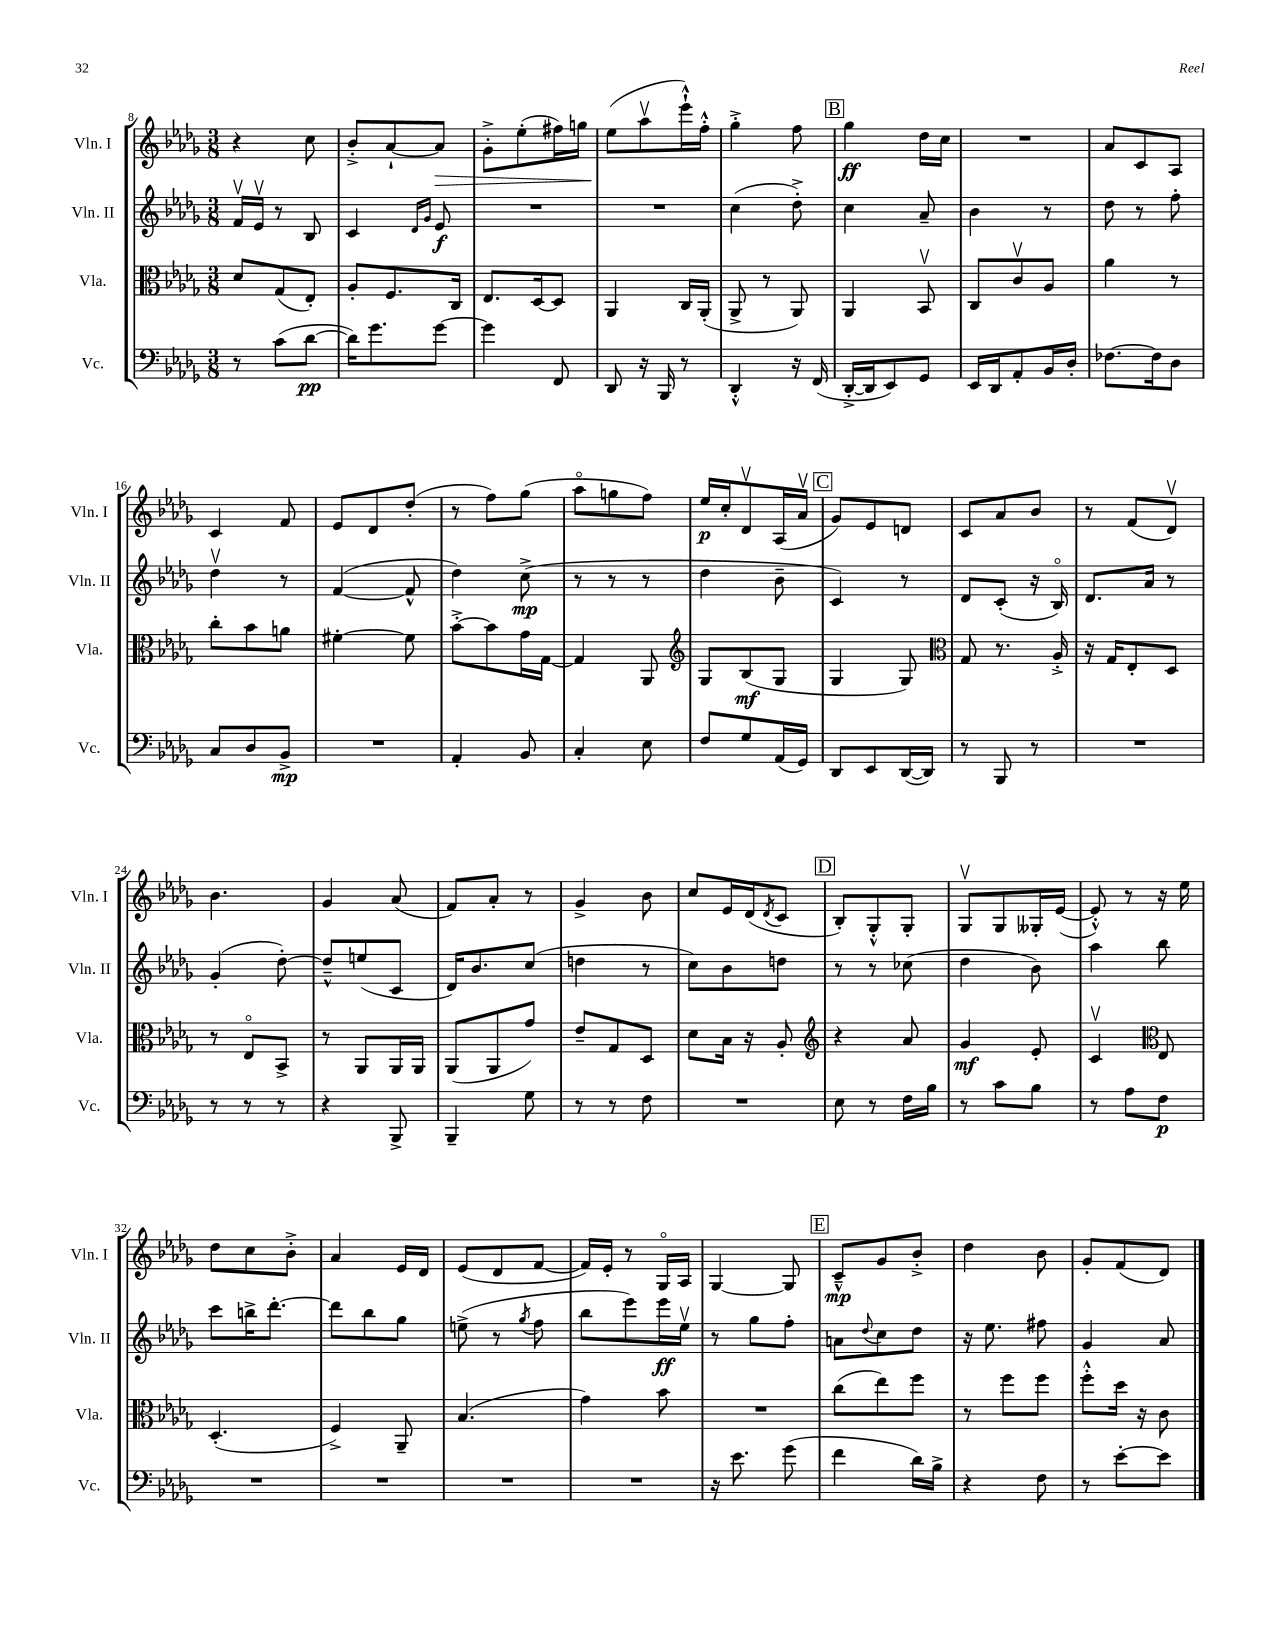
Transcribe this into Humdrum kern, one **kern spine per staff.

**kern	**kern	**kern	**kern
*staff4	*staff3	*staff2	*staff1
*clefF4	*clefC3	*clefG2	*clefG2
*k[b-e-a-d-g-]	*k[b-e-a-d-g-]	*k[b-e-a-d-g-]	*k[b-e-a-d-g-]
*M3/8	*M3/8	*M3/8	*M3/8
8r	8d-	16fv	4r
.	.	16e-v	.
(8c	(8G-	8r	.
[8d-	8E-')	8B-	8cc
=	=	=	=
16d-])	8A-'	4c	8b-'^
8.g-	.	.	.
.	8.F	.	[8a-`
.	.	16qqd-	.
.	.	16qqg-	.
[8g-	.	8e-	8a-]
.	16C	.	.
=	=	=	=
4g-]	8.E-	4.r	8g-'^
.	.	.	(8ee-'
.	[16D-	.	.
8FF	8D-]	.	16ff#)
.	.	.	16gg
=	=	=	=
8DD-	4AA-	4.r	(8ee-
16r	.	.	8aa-v
16BBB-	.	.	.
8r	16C	.	16eee-`^^)
.	(16AA-'	.	16ff'^^
=	=	=	=
4DD-'^^	8AA-^	(4cc	4gg-'^
.	8r	.	.
16r	8AA-)	8dd-'^)	8ff
(16FF	.	.	.
=	=	=	=
[16DD-'^	4AA-	4cc	4gg-
16DD-]	.	.	.
8EE-)	.	.	.
8GG-	8BB-v	8a-~	16dd-
.	.	.	16cc
=	=	=	=
16EE-	8C	4b-	4.r
16DD-	.	.	.
8AA-'	8cv	.	.
16BB-	8A-	8r	.
16D-'	.	.	.
=	=	=	=
[8.F-	4a-	8dd-	8a-
.	.	8r	8c
16F-]	.	.	.
8D-	8r	8ff'	8A-
=	=	=	=
8C	8cc'	4dd-v	4c
8D-	8b-	.	.
8BB-^	8a	8r	8f
=	=	=	=
4.r	[4f#'	([4f	8e-
.	.	.	8d-
.	8f#]	8f^^]	(8dd-'
=	=	=	=
4AA-'	[8b-'^	4dd-)	8r
.	8b-]	.	8ff)
8BB-	16g-	(8cc^	(8gg-
.	[16G-	.	.
=	=	=	=
4C'	4G-]	8r	8aa-o
.	.	8r	8gg
8E-	8AA-	8r	8ff)
=	=	=	=
*	*clefG2	*	*
8F	8G-	4dd-	16ee-
.	.	.	16cc'
8G-	(8B-	.	8d-v
(16AA-	8G-	8b-~	(16A-
16GG-)	.	.	16a-v
=	=	=	=
8DD-	4G-	4c)	8g-)
8EE-	.	.	8e-
([16DD-	8G-)	8r	8d
16DD-])	.	.	.
=	=	=	=
*	*clefC3	*	*
8r	8G-	8d-	8c
8BBB-	8.r	(8c'	8a-
8r	.	16r	8b-
.	16A-'^	16B-o)	.
=	=	=	=
4.r	16r	8.d-	8r
.	16G-	.	.
.	8E-'	.	(8f
.	.	16a-	.
.	8D-	8r	8d-v)
=	=	=	=
8r	8r	(4g-'	4.b-
8r	8E-o	.	.
8r	8BB-^	[8dd-')	.
=	=	=	=
4r	8r	8dd-~^^]	4g-
.	8AA-	(8ee	.
8BBB-^	16AA-	8c	(8a-
.	16AA-	.	.
=	=	=	=
4BBB-~	(8AA-	16d-)	8f)
.	.	8.b-	.
.	8AA-	.	8a-'
8G-	8g-)	(8cc	8r
=	=	=	=
8r	8e-~	4dd	4g-^
8r	8G-	.	.
8F	8D-	8r	8b-
=	=	=	=
4.r	8d-	8cc)	8cc
.	16B-	8b-	16e-
.	16r	.	(16d-
.	.	.	8qd-
.	8A-'	8dd	8c
=	=	=	=
*	*clefG2	*	*
8E-	4r	8r	8B-')
8r	.	8r	8G-'^^
16F	8a-	(8cc-	8G-'
16B-	.	.	.
=	=	=	=
8r	4g-	4dd-	8G-v
8c	.	.	8G-
8B-	8e-'	8b-)	16G--'
.	.	.	([16e-
=	=	=	=
8r	4cv	4aa-	8e-'^^])
8A-	.	.	8r
*	*clefC3	*	*
8F	8E-	8bb-	16r
.	.	.	16ee-
=	=	=	=
4.r	(4.D-'	8ccc	8dd-
.	.	16bb^	8cc
.	.	[8.ddd-'	.
.	.	.	8b-'^
=	=	=	=
4.r	4F^)	8ddd-]	4a-
.	.	8bb-	.
.	8AA-~	8gg-	16e-
.	.	.	16d-
=	=	=	=
4.r	(4.B-	(8ee^	(8e-
.	.	8r	8d-
.	.	8qgg-	.
.	.	8ff	[8f
=	=	=	=
4.r	4g-)	8bb-	16f])
.	.	.	16e-'
.	.	8eee-)	8r
.	8b-	16eee-	16G-o
.	.	16ee-v	16A-
=	=	=	=
16r	4.r	8r	[4G-
8.e-	.	.	.
.	.	8gg-	.
(8g-	.	8ff'	8G-]
=	=	=	=
4f	(8cc	8a	8c~^^
.	.	8qqdd-	.
.	8ee-)	8cc	8g-
16d-)	8ff	8dd-	8b-'^
16B-^	.	.	.
=	=	=	=
4r	8r	16r	4dd-
.	.	8.ee-	.
.	8ff	.	.
8F	8ff	8ff#	8b-
=	=	=	=
8r	8ff'^^	4g-	8g-'
[8e-'	16dd-	.	(8f
.	16r	.	.
8e-]	8c	8a-	8d-)
==	==	==	==
*-	*-	*-	*-
